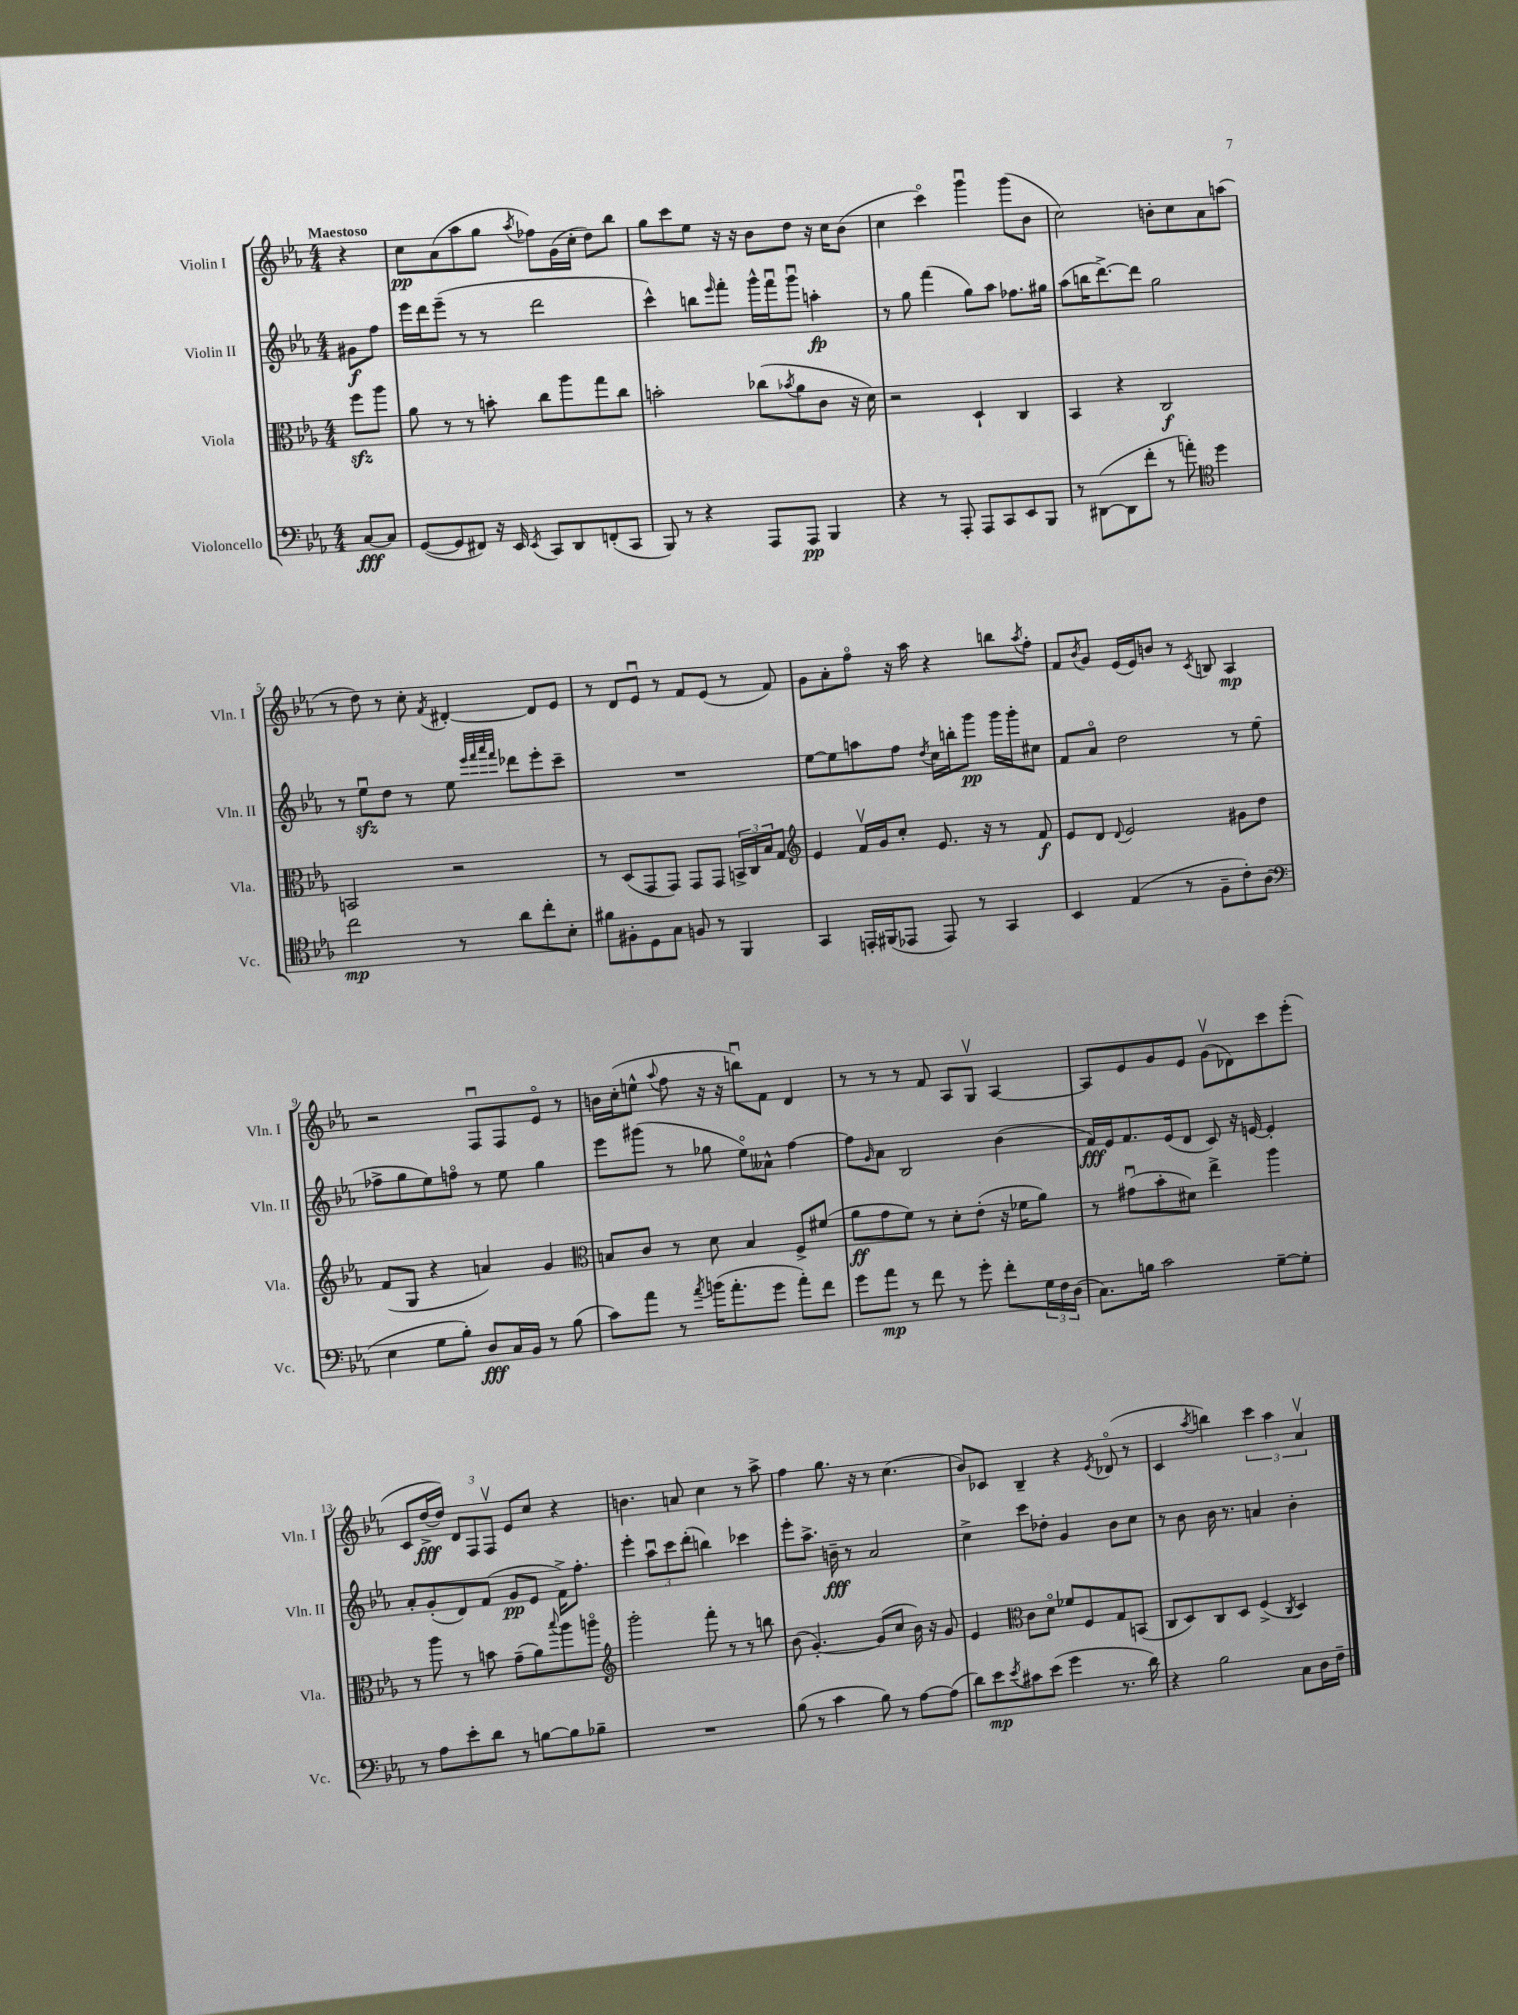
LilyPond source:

<<
\new StaffGroup <<
\new Staff = "s0" \with { instrumentName = "Violin I" shortInstrumentName = "Vln. I" } {
    \clef treble \key ees \major \numericTimeSignature \time 4/4 \partial 4 \tempo "Maestoso"
    r4 |
    c''8\pp aes'8( aes''8 g''8 \acciaccatura { aes''8 } fes''8) g'16( c''16-. d''8) bes''8 |
    g''8 c'''8 ees''8 r16 r16 bes'8 d''8 r16 c''16 bes'8( |
    c''4 c'''4\flageolet) g'''4\downbow g'''8( bes'8 |
    c''2) b'8-. c''8 aes'8 a''8( |
    r8 d''8) r8 c''8-. \acciaccatura { f'8 } dis'4~-. dis'8 ees'8 |
    r8 d'8 ees'8\downbow r8 f'8 ees'8( r8 f'8) |
    g'8 aes'8-. f''8\flageolet r16 aes''16 r4 b''8 \acciaccatura { aes''8 } f''8-. |
    f'8 \acciaccatura { bes'8 } g'8 ees'16( ees'16) b'8 r8 \acciaccatura { c'8 } b8 aes4\mp |
    r2 f8\downbow f8 ees'8\flageolet r8 |
    b'16 c''16-.( e''8-^ \appoggiatura { aes''8 } f''8 r16 r16 b''8\downbow) f'8 d'4 |
    r8 r8 r8 f'8 aes8 g8\upbow aes4~ |
    aes8 ees'8 g'8 ees'8 g'8\upbow( des'8) c'''8 ees'''8-.( |
    c'8 d''16~->\fff d''16) \tuplet 3/2 { d'8 f8 f8\upbow } ees'8 c''8 r4 |
    b'4. a'8 c''4 r8 aes''8-> |
    f''4 g''8. r16 r8 c''4.( |
    bes'8) ces'8 bes4-- r4 \acciaccatura { ees'8 } des'8\flageolet( r8 |
    c'4 \acciaccatura { aes''8 } b''4) \tuplet 3/2 { c'''4 aes''4 aes'4\upbow } \bar "|." |
}
\new Staff = "s1" \with { instrumentName = "Violin II" shortInstrumentName = "Vln. II" } {
    \clef treble \key ees \major \numericTimeSignature \time 4/4 \partial 4
    gis'8\f f''8 |
    ees'''16 d'''16 ees'''8--( r8 r8 d'''2 |
    c'''4-^) b''8 \grace { ees'''16 } f'''8-. g'''16-^ f'''16\downbow g'''8\downbow a''4-.\fp |
    r8 g''8 f'''4( g''8) aes''8 fes''8. gis''16 |
    aes''8( b''16 d'''8.~->) d'''8 g''2 |
    r8 ees''8\downbow\sfz d''8 r8 ees''8 \grace { ees'''32 f'''32 aes'''32 f'''32 } des'''8 ees'''8-. c'''8-- |
    R1 |
    ees''8~ ees''8 a''8 f''8 \acciaccatura { d''8 } c''16 b''16-. g'''8\pp g'''16 g'''16-. cis''8 |
    f'8 aes'8\flageolet d''2 r8 ees''8( |
    fes''8-> g''8 ees''8) f''8\flageolet r8 ees''8 g''4 |
    ees'''8 gis'''8( r8 ges''8 ees''8\flageolet) aeses'8-^ f''4~ |
    f''8 \grace { g'16 } aes'8 bes2 bes'4( |
    f'16\fff) ees'16 f'8. ees'16( d'8 c'8) r16 e'16~ e'4-. |
    aes'8-. g'8-.( d'8) f'8( g'8\pp ees'8 f'16->) f''8.-. |
    ees'''4-. \tuplet 3/2 { aes''8\downbow c'''8 d'''8-.( } b''4) ces'''4 |
    ees'''8-. aes''8.-> b'16--\fff r8 aes'2 |
    c''4-> c'''8 des''8-. g'4 bes'8 c''8 |
    r8 bes'8 bes'16 r8. a'4 bes'4-. \bar "|." |
}
\new Staff = "s2" \with { instrumentName = "Viola" shortInstrumentName = "Vla." } {
    \clef alto \key ees \major \numericTimeSignature \time 4/4 \partial 4
    f''8\sfz aes''8 |
    aes'8 r8 r8 b'8-. c''8 aes''8 g''8 c''8 |
    b'2-. ces''8( \acciaccatura { bes'8 } aes'8 c'8 r16 d'16) |
    r2 d4-! c4 |
    bes,4 r4 c2\f |
    b,2 r2 |
    r8 d8( g,8 g,8) g,8 g,8 \tuplet 3/2 { b,16-> c16 bes16 } g8 |
    \clef treble ees'4 f'16\upbow g'16 c''8-. ees'8. r16 r8 f'8\f |
    ees'8 d'8 \appoggiatura { d'8 } ees'2 gis'8 d''8 |
    f'8( g8 r4 a'4) g'4 |
    \clef alto b8 c'8 r8 d'8 b4 f8-> fis'8( |
    aes'8\ff g'8 f'8) r8 d'8-. ees'8-.( r16 fes'16 aes'8) |
    r8 gis'8\downbow( bes'8-. dis'8) ees''4-> aes''4 |
    r8 aes''8 r8 b'8 g'8--( aes'8) \appoggiatura { bes''8 } aes''8 a''8\flageolet |
    \clef treble g'''2-. f'''8-. r8 r8 b''8 |
    bes'8( g'4.~-.) g'8( c''8 bes'16) r16 g'8 |
    ees'4 \clef alto c'8 d'8\flageolet fes'8 f8 g8 b,8( |
    c8 d8) c8 d8 f4->( \acciaccatura { c8 } d4) \bar "|." |
}
\new Staff = "s3" \with { instrumentName = "Violoncello" shortInstrumentName = "Vc." } {
    \clef bass \key ees \major \numericTimeSignature \time 4/4 \partial 4
    c8~\fff c8 |
    g,8~( g,8 fis,8) r16 ees,16 \acciaccatura { ees,8 } c,8 d,8 f,8-.( c,8 |
    bes,,8) r8 r4 aes,,8 aes,,8\pp bes,,4 |
    r4 r8 aes,,8-. aes,,8 c,8 ees,8 bes,,8 |
    r8 dis,8~( dis,8 f'8-. r8 a'8-.) \clef tenor d''4 |
    c''2\mp r8 aes'8 c''8-. bes8-. |
    fis'8 fis8-. d8 g8 f8 r8 f,4 |
    g,4 e,16-. fis,16( ees,8 ees,8) r8 g,4 |
    bes,4 ees4( r8 f8-- c'8-.) aes8( |
    \clef bass ees4 g8 bes8-.) d8\fff c16 bes,16 r8 bes8( |
    c'8) aes'8 r8 \acciaccatura { aes'8 } b'16( aes'8.-. g'8 aes'8-.) f'8 |
    g'8 aes'8\mp r8 f'8 r8 g'8-. f'8-. \tuplet 3/2 { g16 f16 d16( } |
    c8.) b16 c'2 g8~-- g8-. |
    r8 aes8 ees'8-. d'8 r8 b8~ b8 bes8-- |
    R1 |
    bes8( r8 c'4 bes8) r8 aes8~ aes8( |
    d'8) ees'8\mp \acciaccatura { ees'8 } cis'8 ees'8( g'4 r8. d'16) |
    r4 bes2 c8 d16 f16-- \bar "|." |
}
>>
>>
